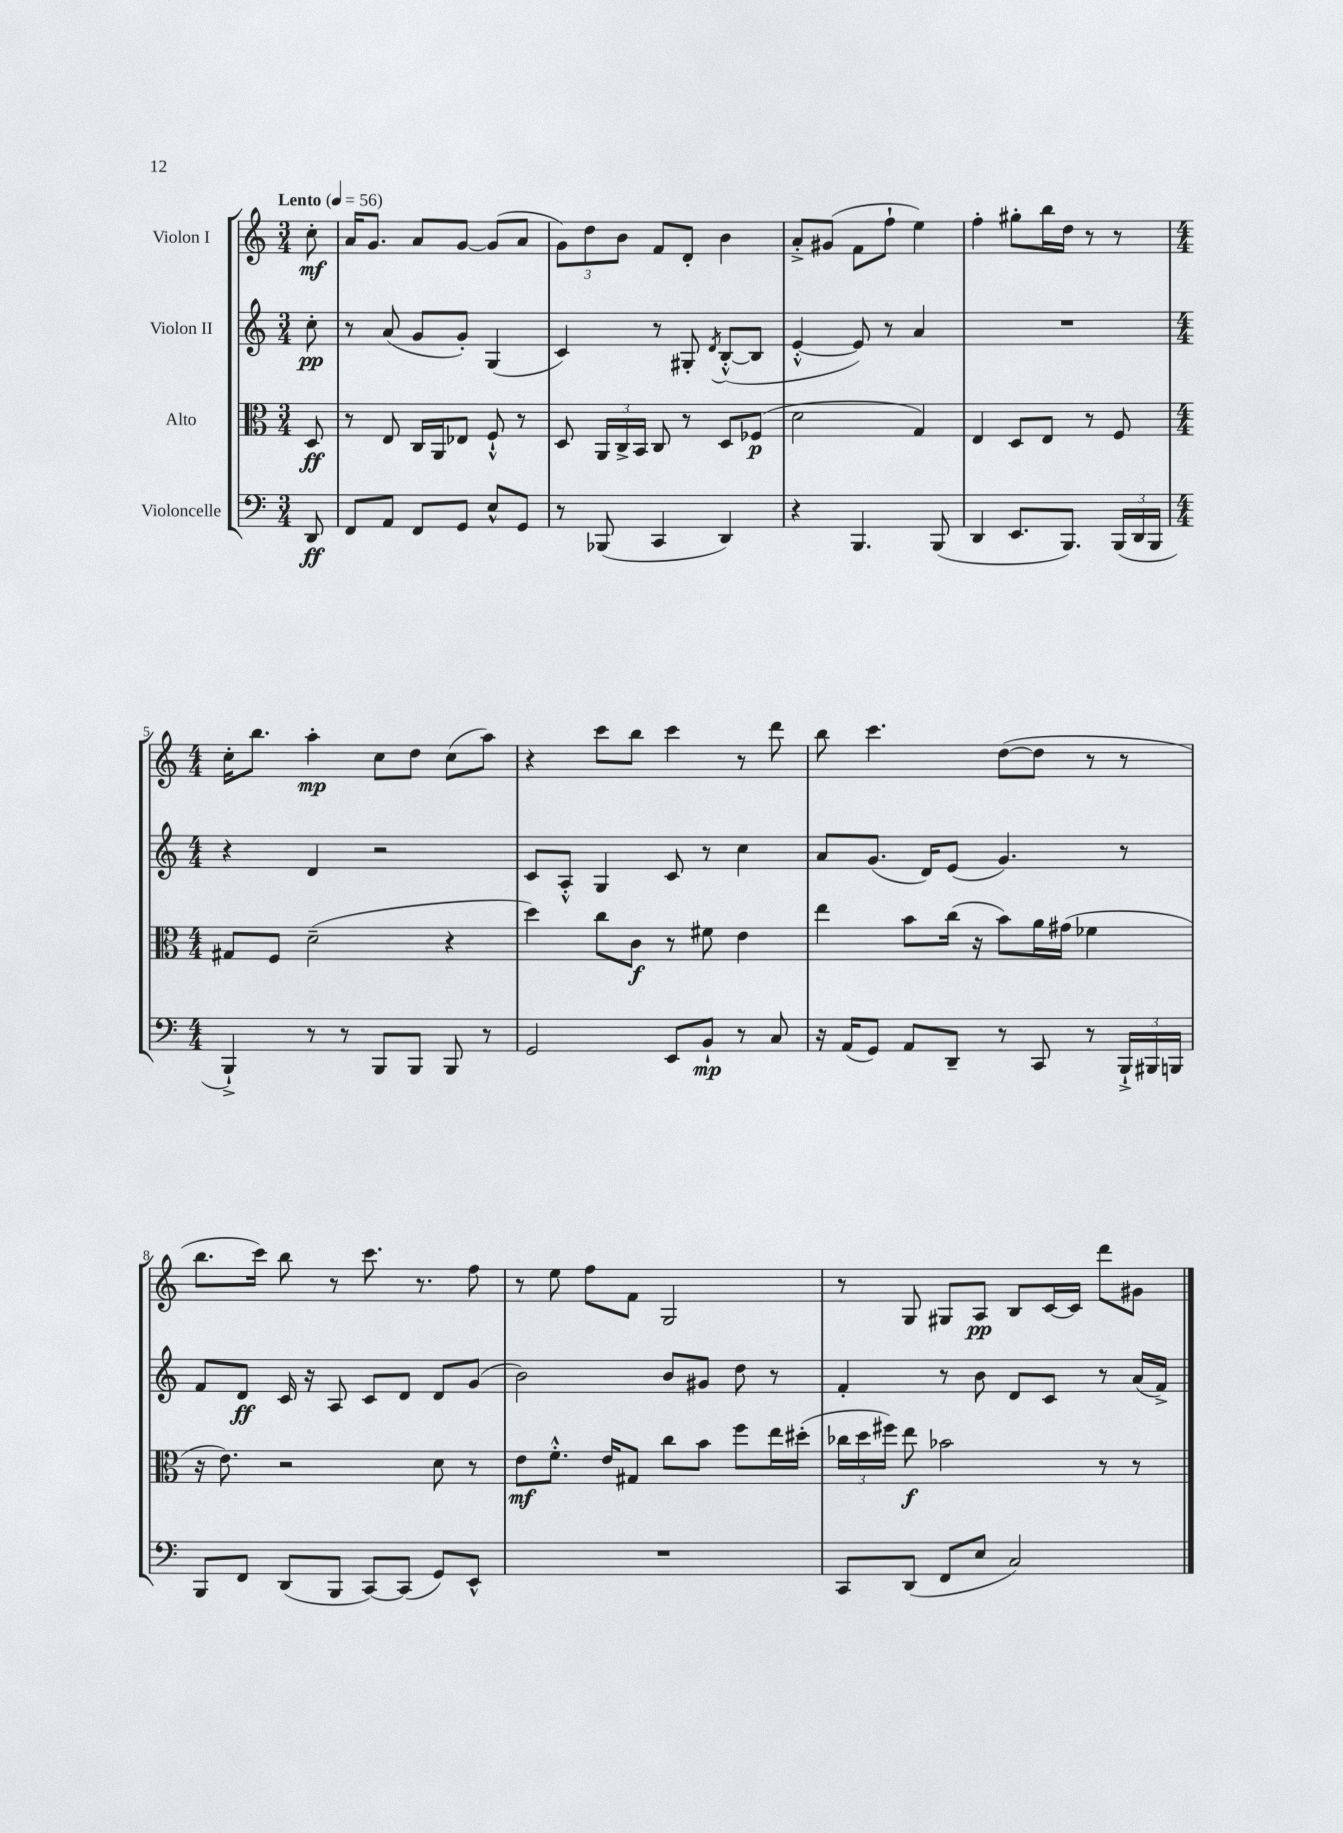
<<
\new StaffGroup <<
\new Staff = "s0" \with { instrumentName = "Violon I" } {
    \clef treble \key c \major \numericTimeSignature \time 3/4 \partial 8 \tempo "Lento" 4 = 56
    \autoBeamOff c''8-.\mf |
    a'16[ g'8.] a'8[ g'8]~ g'8[( a'8] |
    \tuplet 3/2 { g'8[) d''8 b'8] } f'8[ d'8]-. b'4 |
    a'8[-.-> gis'8]( f'8[ f''8]-! e''4) |
    f''4-. gis''8[-. b''16 d''16] r8 r8 |
    \numericTimeSignature \time 4/4 c''16[-. b''8.] a''4-.\mp c''8[ d''8] c''8[( a''8]) |
    r4 c'''8[ b''8] c'''4 r8 d'''8 |
    b''8 c'''4. d''8[~( d''8] r8 r8 |
    b''8.[ c'''16]) b''8 r8 c'''8. r8. f''8 |
    r8 e''8 f''8[ f'8] g2 |
    r8 g8 gis8[ a8]\pp b8[ c'16~ c'16] d'''8[ gis'8] \bar "|." |
}
\new Staff = "s1" \with { instrumentName = "Violon II" } {
    \clef treble \key c \major \numericTimeSignature \time 3/4 \partial 8
    \autoBeamOff c''8-.\pp |
    r8 a'8( g'8[ g'8]-.) g4( |
    c'4) r8 gis8-. \acciaccatura { d'8 } b8[~-.-^( b8] |
    e'4~-.-^ e'8) r8 a'4 |
    R2. |
    \numericTimeSignature \time 4/4 r4 d'4 r2 |
    c'8[ a8]-.-^ g4 c'8 r8 c''4 |
    a'8[ g'8.]( d'16[) e'8]( g'4.) r8 |
    f'8[ d'8]\ff c'16 r16 a8 c'8[ d'8] d'8[ g'8]( |
    b'2) b'8[ gis'8] d''8 r8 |
    f'4-. r8 b'8 d'8[ c'8] r8 a'16[( f'16]->) \bar "|." |
}
\new Staff = "s2" \with { instrumentName = "Alto" } {
    \clef alto \key c \major \numericTimeSignature \time 3/4 \partial 8
    \autoBeamOff d8\ff |
    r8 e8 c16[ a,16 ees8] f8-!-^ r8 |
    d8 \tuplet 3/2 { a,16[ c16-> b,16] } c8 r8 d8[ fes8]\p( |
    d'2 g4) |
    e4 d8[ e8] r8 f8 |
    \numericTimeSignature \time 4/4 gis8[ f8] d'2--( r4 |
    d''4) c''8[ c'8]\f r8 fis'8 e'4 |
    e''4 b'8[ c''16]( r16 b'8[) a'16 gis'16]( fes'4 |
    r16 e'8.) r2 d'8 r8 |
    e'8[\mf f'8.]-.-^ e'16[ gis8] c''8[ b'8] f''8[ e''16 dis''16]-.( |
    \tuplet 3/2 { ces''16[ d''16 fis''16]) } e''8\f bes'2 r8 r8 \bar "|." |
}
\new Staff = "s3" \with { instrumentName = "Violoncelle" } {
    \clef bass \key c \major \numericTimeSignature \time 3/4 \partial 8
    \autoBeamOff d,8\ff |
    f,8[ a,8] f,8[ g,8] e8[-^ g,8] |
    r8 bes,,8( c,4 d,4) |
    r4 b,,4. b,,8( |
    d,4 e,8.[ b,,8.]) \tuplet 3/2 { b,,16[( d,16 b,,16] } |
    \numericTimeSignature \time 4/4 b,,4-!->) r8 r8 b,,8[ b,,8] b,,8 r8 |
    g,2 e,8[ b,8]-!\mp r8 c8 |
    r16 a,16[( g,8]) a,8[ d,8]-- r8 c,8 r8 \tuplet 3/2 { b,,16[-!-> bis,,16 b,,16] } |
    b,,8[ f,8] d,8[( b,,8] c,8[~) c,8]( g,8[) e,8]-^ |
    R1 |
    c,8[ d,8]( f,8[ e8] c2) \bar "|." |
}
>>
>>
